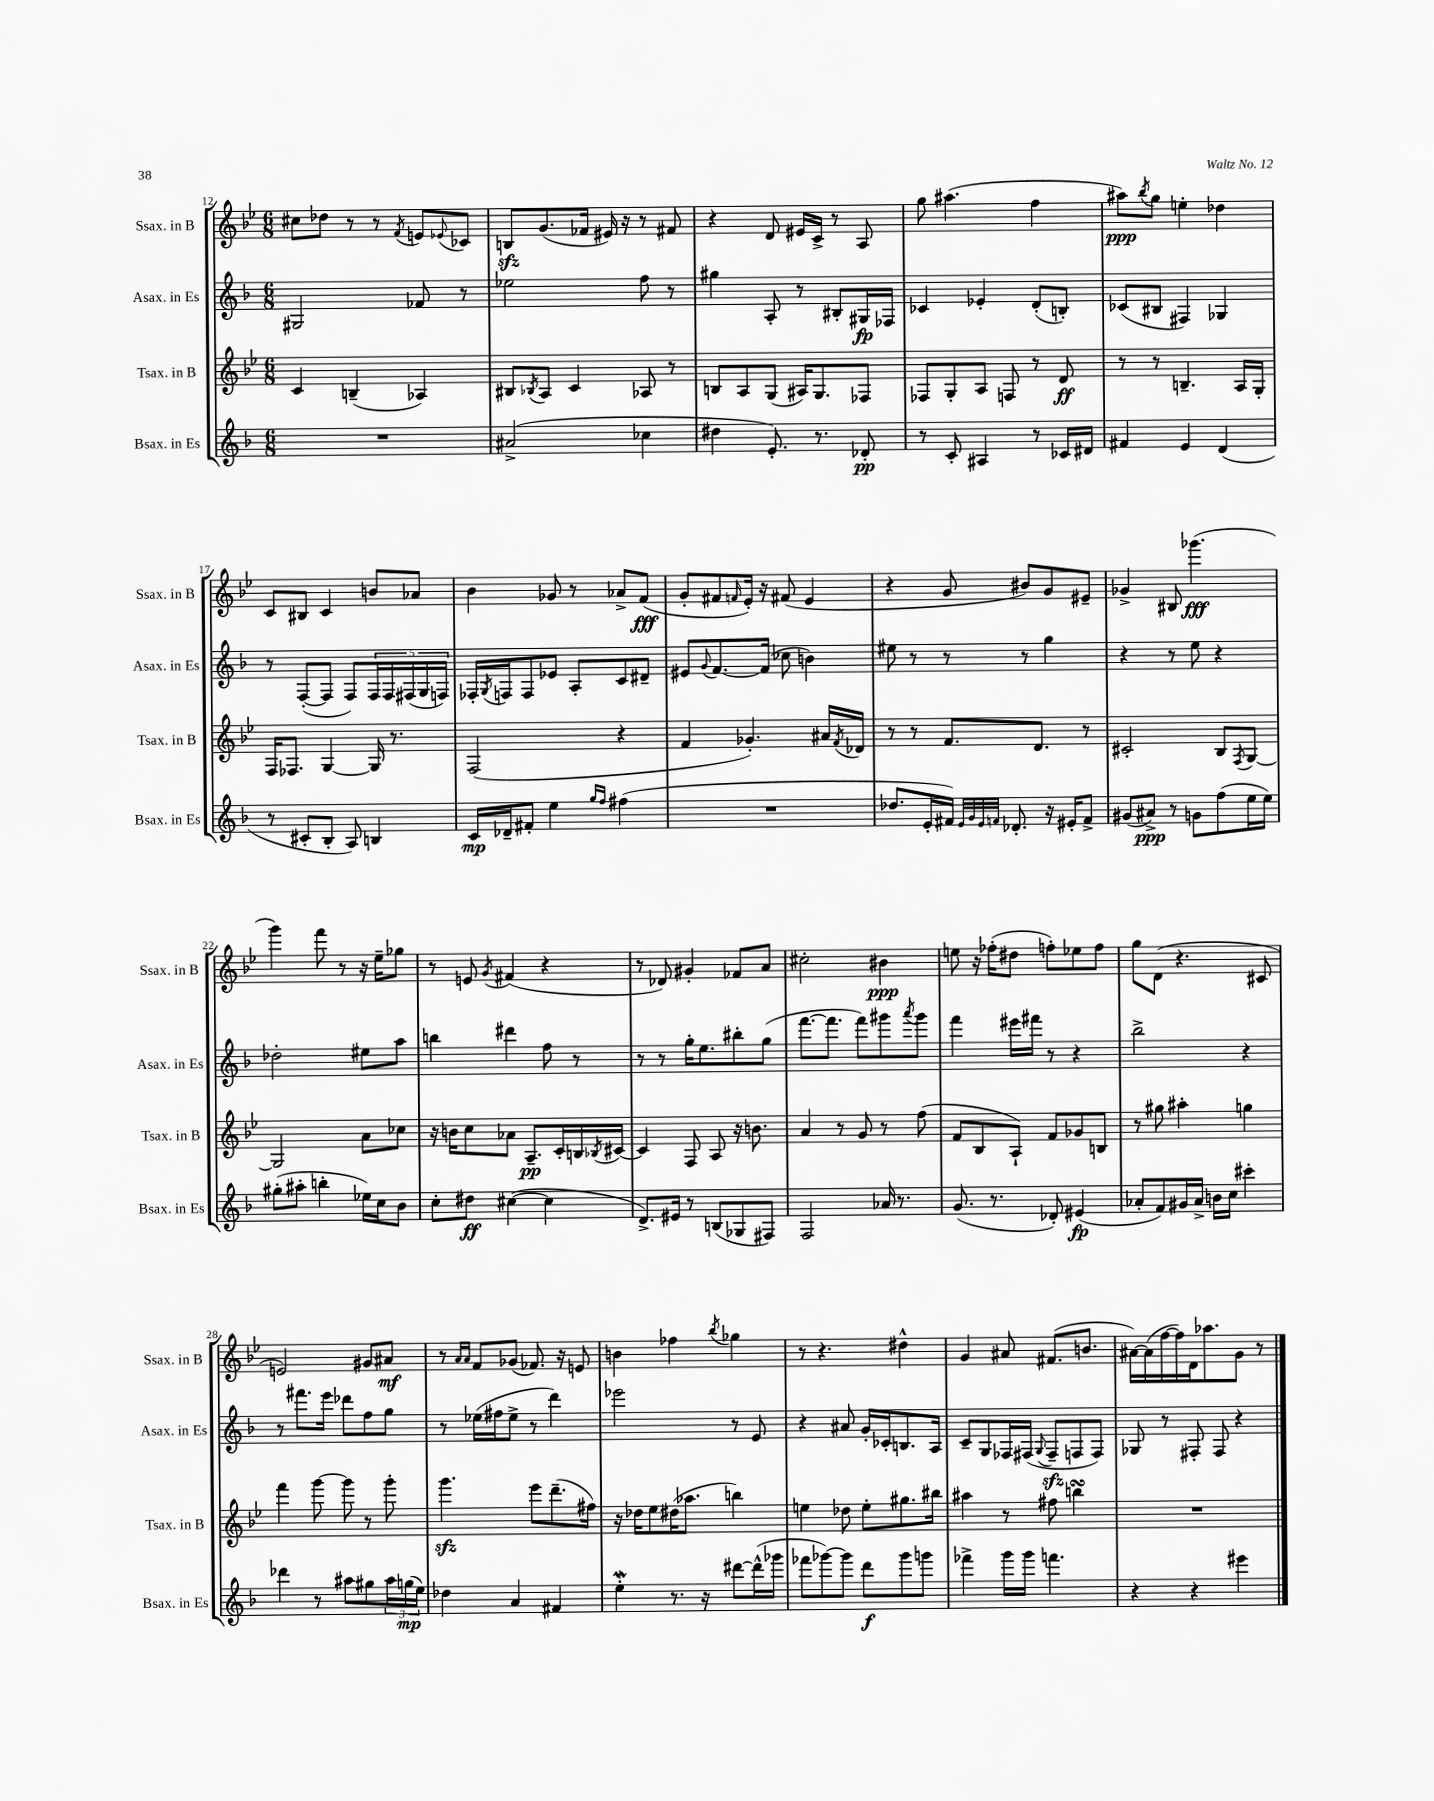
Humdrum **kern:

**kern	**kern	**kern	**kern
*staff4	*staff3	*staff2	*staff1
*clefG2	*clefG2	*clefG2	*clefG2
*k[b-]	*k[b-e-]	*k[b-]	*k[b-e-]
*M6/8	*M6/8	*M6/8	*M6/8
2.r	4c	2G#	8cc#
.	.	.	8dd-
.	(4B~	.	8r
.	.	.	8r
.	.	.	8qf
.	4A-)	8f-	8e
.	.	.	8qqe-
.	.	8r	8c-
=	=	=	=
(2a#^	8B#	2ee-	8B
.	8qB-	.	.
.	8A	.	(8.g
.	4c	.	.
.	.	.	16f-
.	.	.	16e#)
.	.	.	16r
4cc-	8A-	8ff	8r
.	8r	8r	8f#
=	=	=	=
4dd#	8B	4gg#	4r
.	8A	.	.
8.e')	(8G	8A'	8d
.	16A#)	8r	16e#
8.r	8.G	.	16c^
.	.	8B#'	8r
8d-'	8F-	16G#	8A
.	.	16F-	.
=	=	=	=
8r	8F-	4c-	8gg
8c'	8G'	.	(4.aa#
4A#	8A	4e-'	.
.	8F	.	.
8r	8r	(8d'	4ff
16c-	8d	8B')	.
16d#	.	.	.
=	=	=	=
4f#	8r	(8c-	8aa#)
.	.	.	8qbb-
.	8r	8B#	8gg
4e	4.B~	4F#)	4ee'
(4d	.	4G-	4dd-
.	16A	.	.
.	16G'	.	.
=	=	=	=
8r	16F	8r	8c
.	8.F-	.	.
8c#'	.	([8F'	8B#
8B-'	[4G	8F]	4c
8A)	.	8F)	.
4B	16G]	20F	8b
.	.	20F	.
.	8.r	.	.
.	.	(20F#	.
.	.	.	8a-
.	.	20G	.
.	.	20F)	.
=	=	=	=
16c	(2F	16F-'	4b-
.	.	8qG	.
16d-~	.	16F	.
8f#'	.	8F	.
4ee	.	8e-	8g-
.	.	8A'	8r
16qqgg	.	.	.
16qqff	.	.	.
(4ff#	4r	8c	8a-^
.	.	8d#~	(8f
=	=	=	=
2.r	4f	8e#	8g'
.	.	8qqg	.
.	.	[8.f	8f#
.	.	.	16qqf
.	4.g-')	.	16e-')
.	.	(16f]	16r
.	.	8cc-	(8f#
.	.	4b)	4e-
.	16a#	.	.
.	8qf	.	.
.	16d-	.	.
=	=	=	=
8.dd-	8r	8ee#	4r
.	8r	8r	.
16e'	.	.	.
16f#)	8.f	8r	8g
32qqe	.	.	.
32qqg	.	.	.
32qqe	.	.	.
32qqf	.	.	.
8.d-'	.	.	.
.	.	8r	8b#)
.	8.d	.	.
16r	.	4gg	8g
16e#'	.	.	.
8f^	8r	.	8e#~
=	=	=	=
(8g#	2c#'	4r	4g-^
8a#^)	.	.	.
8r	.	8r	8B#
8g	.	8ee	(4.ggg-
(8ff	8B-	4r	.
.	8qF	.	.
16ee	[8G	.	.
16ee)	.	.	.
=	=	=	=
(8gg#'	2G]	2dd-'	4ggg)
8aa#'	.	.	.
4bb'	.	.	8fff
.	.	.	8r
16ee-)	8a	8ee#	16r
16cc	.	.	16ee-~
8b-	8cc-	8aa	8gg-
=	=	=	=
8cc'	16r	4bb	8r
.	16b	.	.
8dd#	8cc	.	8e
.	.	.	8qg
([4cc#	8a-	4ddd#	(4f#
.	8.A~	.	.
4cc#]	.	8ff	4r
.	16c'	.	.
.	16B	8r	.
.	8qB-	.	.
.	[16c#	.	.
=	=	=	=
8.d^)	4c#]	8r	8r
.	.	8r	8d-)
16e#	.	.	.
8r	8F	16gg'	4g#'
.	.	8.ee	.
(8B	8A	.	.
8G-	16r	8bb#'	8f-
.	8.b	.	.
8F#)	.	(8gg	8a
=	=	=	=
2F	4a	[8.fff	2cc#'
.	.	8.fff]	.
.	8r	.	.
.	8g	8fff)	.
16a-	8r	8ggg#	4b#
8.r	.	.	.
.	.	8qaaa	.
.	(8ff	8ggg#	.
=	=	=	=
(8.g	8f	4fff	8ee
.	8B-	.	16r
8.r	.	.	(16ff-'
.	8A`)	16eee#	8dd#
.	.	16fff#	.
8d-')	8f	8r	8ff')
(4e#	8g-	4r	8ee-
.	8B	.	8ff
=	=	=	=
8a-'	8r	2bb-^	8gg
8f)	8gg#	.	(8d
16g#	4aa#'	.	4.r
16a-^	.	.	.
16b	.	.	.
16cc	.	.	.
4ccc#'	4gg	4r	.
.	.	.	8c#
=	=	=	=
4ddd-	4fff	8r	2e)
.	.	8.fff#	.
8r	[8ggg	.	.
.	.	16eee	.
8aa#	8ggg]	8ddd-	.
8gg#	8r	8ff	8g#
24aa#	8ggg'	8gg	8a#
(24gg	.	.	.
24ee)	.	.	.
=	=	=	=
4dd-	4.ggg	8r	8r
.	.	.	16qqa
.	.	.	16qqa
.	.	(16ee-	8f
.	.	16ff#	.
4a	.	8ee-^	(8g-
.	8eee-	8r	8.f-)
4f#	(8.ddd~	4ddd)	.
.	.	.	16r
.	.	.	8e
.	16ff#)	.	.
=	=	=	=
4ee'	16r	2eee-	4b
.	16dd-	.	.
.	8ee-	.	.
8.r	(16dd#	.	4ff-
.	8.aa-	.	.
16r	.	.	.
.	.	.	8qbb-
[8ddd#	4bb)	8r	4gg-
(16ddd#^^]	.	8e	.
16ggg-	.	.	.
=	=	=	=
8fff-	4ee	4r	8r
[8ggg-)	.	.	4.r
8ggg-]	8dd-	8a#	.
8ddd	8ee'	16g'	.
.	.	16c-'	.
8ggg-	8.gg#	8.B	4dd#^^
8ggg	.	.	.
.	16bb#	16A	.
=	=	=	=
4fff-^	4aa#	8c~	4g
.	.	8G	.
16ggg	8r	16F-	8a#
16ggg	.	(16F#	.
.	.	8qqG	.
4.fff	8ff#	8F#~	(8.f#
.	4bb	8F	.
.	.	.	8.b
.	.	8F)	.
=	=	=	=
4r	2.r	8G-	[16a#)
.	.	.	(16a#]
.	.	8r	[16ff
.	.	.	16ff])
4r	.	8F#'	16d
.	.	.	8.aa-
.	.	8F#	.
4eee#	.	4r	8g
.	.	.	8r
==	==	==	==
*-	*-	*-	*-
